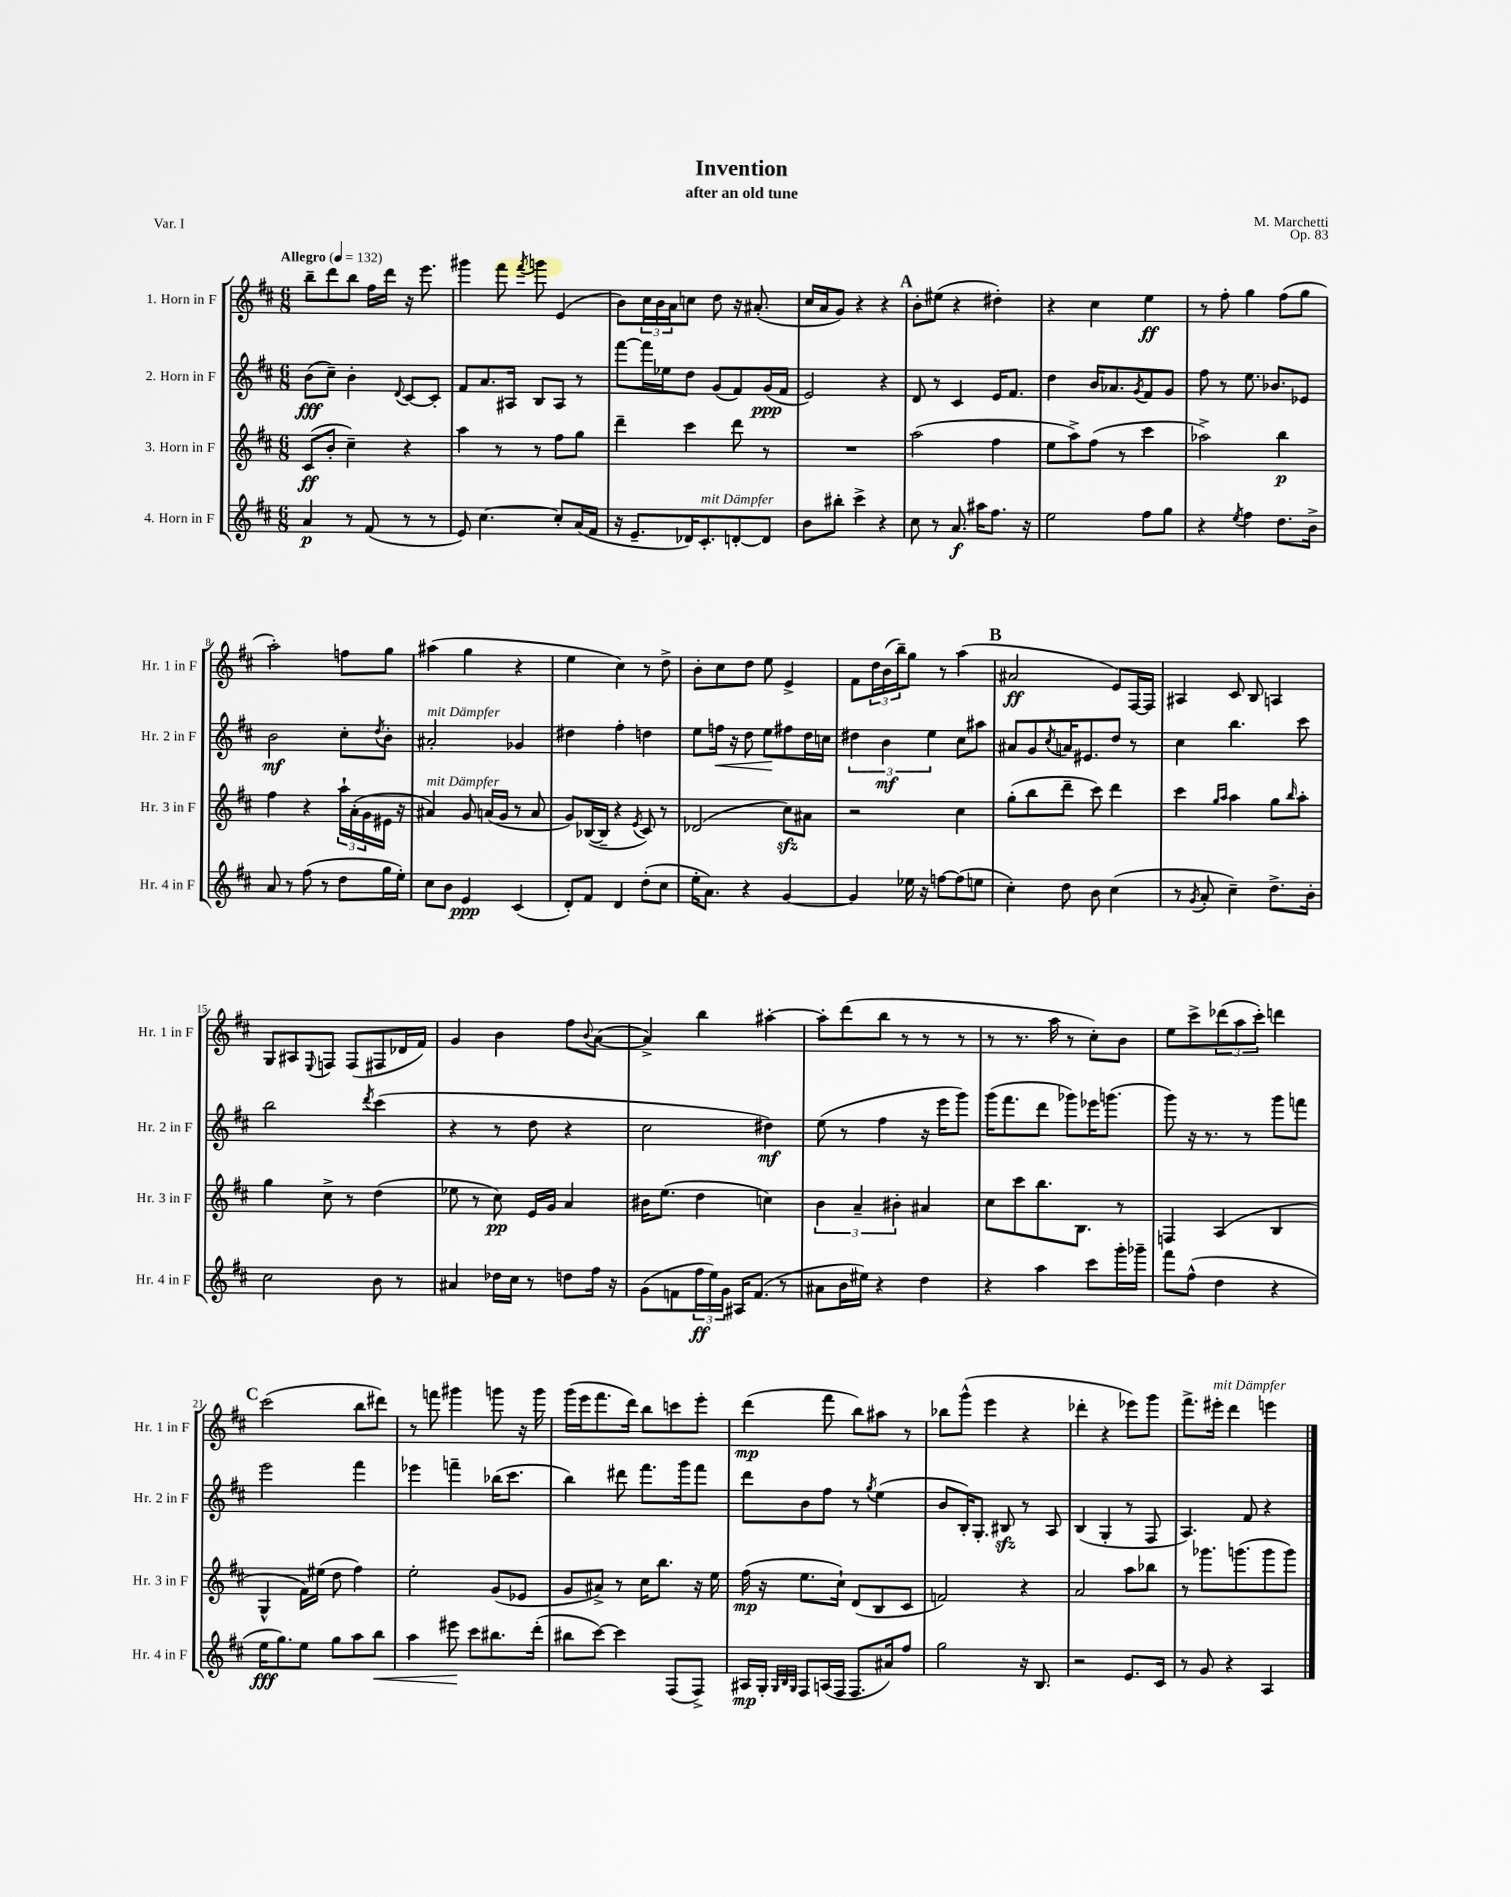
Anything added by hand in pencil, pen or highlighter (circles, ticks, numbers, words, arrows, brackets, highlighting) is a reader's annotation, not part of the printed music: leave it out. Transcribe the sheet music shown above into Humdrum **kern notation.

**kern	**kern	**kern	**kern
*staff4	*staff3	*staff2	*staff1
*clefG2	*clefG2	*clefG2	*clefG2
*k[f#c#]	*k[f#c#]	*k[f#c#]	*k[f#c#]
*M6/8	*M6/8	*M6/8	*M6/8
*MM132	*MM132	*MM132	*MM132
4a/	(8c#/L	(8b\L	8bb~\L
.	8b'/J	8cc#~\J)	8ddd\
8r	4cc#~\)	4b'\	8bb\J
(8f#/	.	.	16ff#\LL
.	.	.	16ddd\JJ
.	.	8qqd/	.
8r	4r	[8c#/L	16r
.	.	.	8.eee\
8r	.	8c#'/]J	.
=	=	=	=
8e/)	4aa\	8f#/L	4ggg#\
[4.cc#\	.	8.a/	.
.	8r	.	8fff#\
.	.	16A#/Jk	.
.	.	.	8qfff#/
.	8r	8B/L	8ggg\
8cc#'/]L	8ff#\L	8A#/J	(4e/
(16a/L	8gg\J	8r	.
16f#/JJ	.	.	.
=	=	=	=
16r	4ddd~\	[8fff#\L	8b\L)
8.e~/L	.	.	.
.	.	16fff#\]L	24cc#\L
.	.	.	24b\
.	.	16ee-\J	.
.	.	.	24a\J
16d-/K)	4ccc#\	8dd\J	8cc\J
8.c#'/	.	.	.
.	.	(8g/L	8dd\
[8d'/	8ddd\	8f#/)	16r
.	.	.	(8.a#'/
8d/]J	8r	(16g/L	.
.	.	16f#/JJ	.
=	=	=	=
8b\L	2.r	2e/)	16cc#/LL
.	.	.	16a/J
8bb#'\J	.	.	8g/J)
4ccc#^\	.	.	4r
4r	.	4r	4r
=	=	=	=
8cc#\	(2aa\	8d/	8b'\L
8r	.	8r	(8ee#\J
8.a/	.	4c#/	4r
16aa#\LK	.	.	.
8.ff#\J	4ff#\	16e/LK	4dd#'\)
.	.	8.f#/J	.
16r	.	.	.
=	=	=	=
2ee\	8ee\L	4dd\	4r
.	8aa^\)	.	.
.	(8ff#\J	16b/LK	4cc#\
.	.	8.a-/	.
.	8r	.	.
.	.	8qg/	.
8ff#\L	4ccc#\	8f#/	4ee\
8gg\J	.	8g/J	.
=	=	=	=
4r	2aa-^\)	8ff#\	8r
.	.	8r	8ff#'\
8qee/	.	.	.
4ff#\	.	8.ee\	4gg\
.	.	8.b-/L	.
8.dd\L	4bb\	.	(8ff#\L
.	.	8e-/J	8gg\J
16b^\Jk	.	.	.
=	=	=	=
8a/	4ff#\	2b\	2aa'\)
8r	.	.	.
(8ff#\	4r	.	.
8r	.	.	.
8dd\L	24aa`\LL	8cc#'\L	8ff\L
.	(24a'\	.	.
.	24g\	.	.
.	.	8qdd/	.
16gg\L	16e#\JJ	8b'\J	8gg\J
16ee'\JJ)	16r	.	.
=	=	=	=
8cc#\L	4a#/)	2a#'/	(4aa#\
8b\J	.	.	.
4e/	8g/	.	4gg\
.	(16a/LL	.	.
.	16g/JJ	.	.
(4c#/	8r	4g-/	4r
.	8a/	.	.
=	=	=	=
8d'/L)	8g/L)	4dd#\	4ee\
8f#/J	([16B-/L	.	.
.	16B-~/]JJ	.	.
4d/	4r	4ff#'\	4cc#\)
.	8qe/	.	.
(8dd'\L	8c#/)	4dd\	8r
8cc#\J	8r	.	8dd^\
=	=	=	=
16ee'\LK	(2d-/	8ee\L	8b'\L
8.a\J)	.	.	.
.	.	16ff\Jk	8cc#\
.	.	16r	.
4r	.	8dd\	8dd\J
.	.	8ee\L	8ee\
[4g/	8cc#\L)	8ff#\	4e^/
.	8a#\J	16dd\L	.
.	.	16cc\JJ	.
=	=	=	=
4g/]	2r	6dd#\	8f#\L
.	.	.	24dd\L
.	.	6b\	(24b\
.	.	.	24bb~\J)
16ee-\	.	.	8gg\J
16r	.	.	.
.	.	6ee\	.
[8ff\L	.	.	8r
(8ff\]	4cc#\	8cc#\L	(4aa\
8ee\J	.	8aa#\J	.
=	=	=	=
4cc#'\)	(8gg'\L	8a#/L	2a#/
.	8bb\	8g/	.
.	.	8qcc#/	.
8dd\	8ddd~\J	16a/K	.
.	.	8.e#/	.
8b\	8ccc#\)	.	.
(4cc#\	4ddd\	8dd/J	8e/L)
.	.	8r	[16F#/L
.	.	.	16F#/]JJ
=	=	=	=
8r	4ccc#\	4cc#\	4A#/
8qg/	.	.	.
8a'/	.	.	.
.	16qqgg/LL	.	.
.	16qqaa/JJ	.	.
4cc#~\)	4aa\	4.bb\	8c#/
.	.	.	8B/
8.dd^\L	8gg\L	.	4A/
.	16qqbb/	.	.
.	8aa'\J	8ccc#\	.
16b'\Jk	.	.	.
=	=	=	=
2cc#\	4gg\	2bb\	8G/L
.	.	.	8A#/
.	.	.	8qqE/
.	8cc#^\	.	8F/J
.	8r	.	(8F/L
.	.	8qddd/	.
8b\	(4dd\	(4ccc#\	8F#/
8r	.	.	16d-/L
.	.	.	16f#/JJ)
=	=	=	=
4a#/	8ee-\	4r	4g/
.	8r	.	.
16dd-\LL	8cc#\)	8r	4b\
16cc#\JJ	.	.	.
8r	16e/LL	8dd\	.
.	16g/JJ	.	.
8dd\L	4a/	4r	8ff#\L
.	.	.	8qqb/
16ff#\Jk	.	.	([8a\J
16r	.	.	.
=	=	=	=
(8g\L	16b#\LK	2cc#\	4a^/])
.	(8.ee\J	.	.
8f\	.	.	.
24ff#\L	4dd\	.	4bb\
24ee\)	.	.	.
24g\JJ	.	.	.
16A#/LK	.	.	.
(8.f/J	.	.	.
.	4cc\)	4dd#\)	[4aa#'\
8r	.	.	.
=	=	=	=
8a#\L	6b\	(8ee\	8aa#'\]L
16b\L	.	8r	(8ddd\
.	6a~/	.	.
16ee#\JJ)	.	.	.
4r	.	4ff#\	8bb\J
.	6b#'\	.	.
.	.	.	8r
4dd\	4a#/	16r	8r
.	.	16eee\LK	.
.	.	8ggg\J)	8r
=	=	=	=
4r	8cc#\L	(16ggg\LK	8r
.	.	8.fff#\	.
.	8ccc#\	.	8.r
4aa\	8.bb\	8ddd\J	.
.	.	.	16aa\
.	.	8ggg-\L)	8r
.	8.B\J	.	.
8ccc#\L	.	16eee-\K	8cc#'\L)
.	.	(8.ggg\J	.
16ggg'\L	8r	.	8b\J
16ggg-~\JJ	.	.	.
=	=	=	=
8fff#\L	4F/	8ggg\)	8ee\L
(8ff#^^\J	.	16r	8ccc#^\
.	.	8.r	.
4dd\	(4A/	.	(12ddd-\
.	.	.	12aa\
.	.	8r	.
.	.	.	12ccc#'\J)
4r	4B/	8ggg\L	4ddd\
.	.	8fff\J	.
=	=	=	=
16ee\LK	4G^^/	2eee\	(2ccc#\
8.gg\)	.	.	.
8ee\J	16f#\LL)	.	.
.	(16ee#\JJ	.	.
8gg\L	8dd\	.	.
8aa\	4ff#\)	4fff#\	8bb\L
8bb\J	.	.	8ddd#\J)
=	=	=	=
4aa\	2ee'\	4eee-\	8r
.	.	.	8fff\
8eee#\	.	4fff~\	4ggg#\
8ccc#\L	.	.	.
8.bb#\	(8g/L	(16bb-\LK	8ggg\
.	.	8.ccc#\J	.
.	8e-/J	.	16r
(16ddd'\Jk	.	.	16ggg\
=	=	=	=
8bb#\L	8g/L	4bb\)	(16ggg\LL
.	.	.	16eee\J
[8ccc#\J)	8a#^/J)	.	8.fff#\
4ccc#\]	8r	8ddd#\	.
.	.	.	16ddd\Jk)
.	16cc#\LK	8.fff#\L	8bb\L
.	8.bb\J	.	.
(8F#/L	.	.	8ccc\
.	.	16ggg\k	.
8F#^/J)	16r	8fff#\J	8eee'\J
.	16ee\	.	.
=	=	=	=
16A#/LL	(16ff#\	8ddd\L	(4ddd\
16G'/JJ	16r	.	.
32qqG/LLL	.	.	.
32qqB/	.	.	.
32qqG/JJJ	.	.	.
8F#/L	8.ee\L	8b\	.
(16A/L	.	8ff#\J	8fff#\
16F#/JJ	16cc#`\Jk)	.	.
8.F#/L	(8d/L	8r	8bb\L)
.	.	8qgg/	.
.	8B/	(4ee\	8aa#\J
16a#/k)	.	.	.
8ff#/J	8c#/J	.	8r
=	=	=	=
2gg\	2f/)	8b/L	8bb-\L
.	.	16B'/K)	(8ggg^^\J
.	.	8.G'/J	.
.	.	.	4eee\
.	.	8B#/	.
16r	4r	8r	4r
8.B/	.	.	.
.	.	8A/	.
=	=	=	=
2r	2a/	(4B/	4ddd-'\
.	.	4G'/	4r
8.e/L	8aa\L	8r	8eee-\L)
.	8bb-\J	8F#/	8ggg\J
16c#/Jk	.	.	.
=	=	=	=
8r	8r	4.A/)	8.fff#^\L
8g/	8.ggg-\L	.	.
.	.	.	16eee#'\Jk
4r	.	.	4ddd\
.	(8.ggg\	.	.
.	.	8f#/	.
4A/	8ggg\	4r	4eee\
.	8ggg\J)	.	.
==	==	==	==
*-	*-	*-	*-
